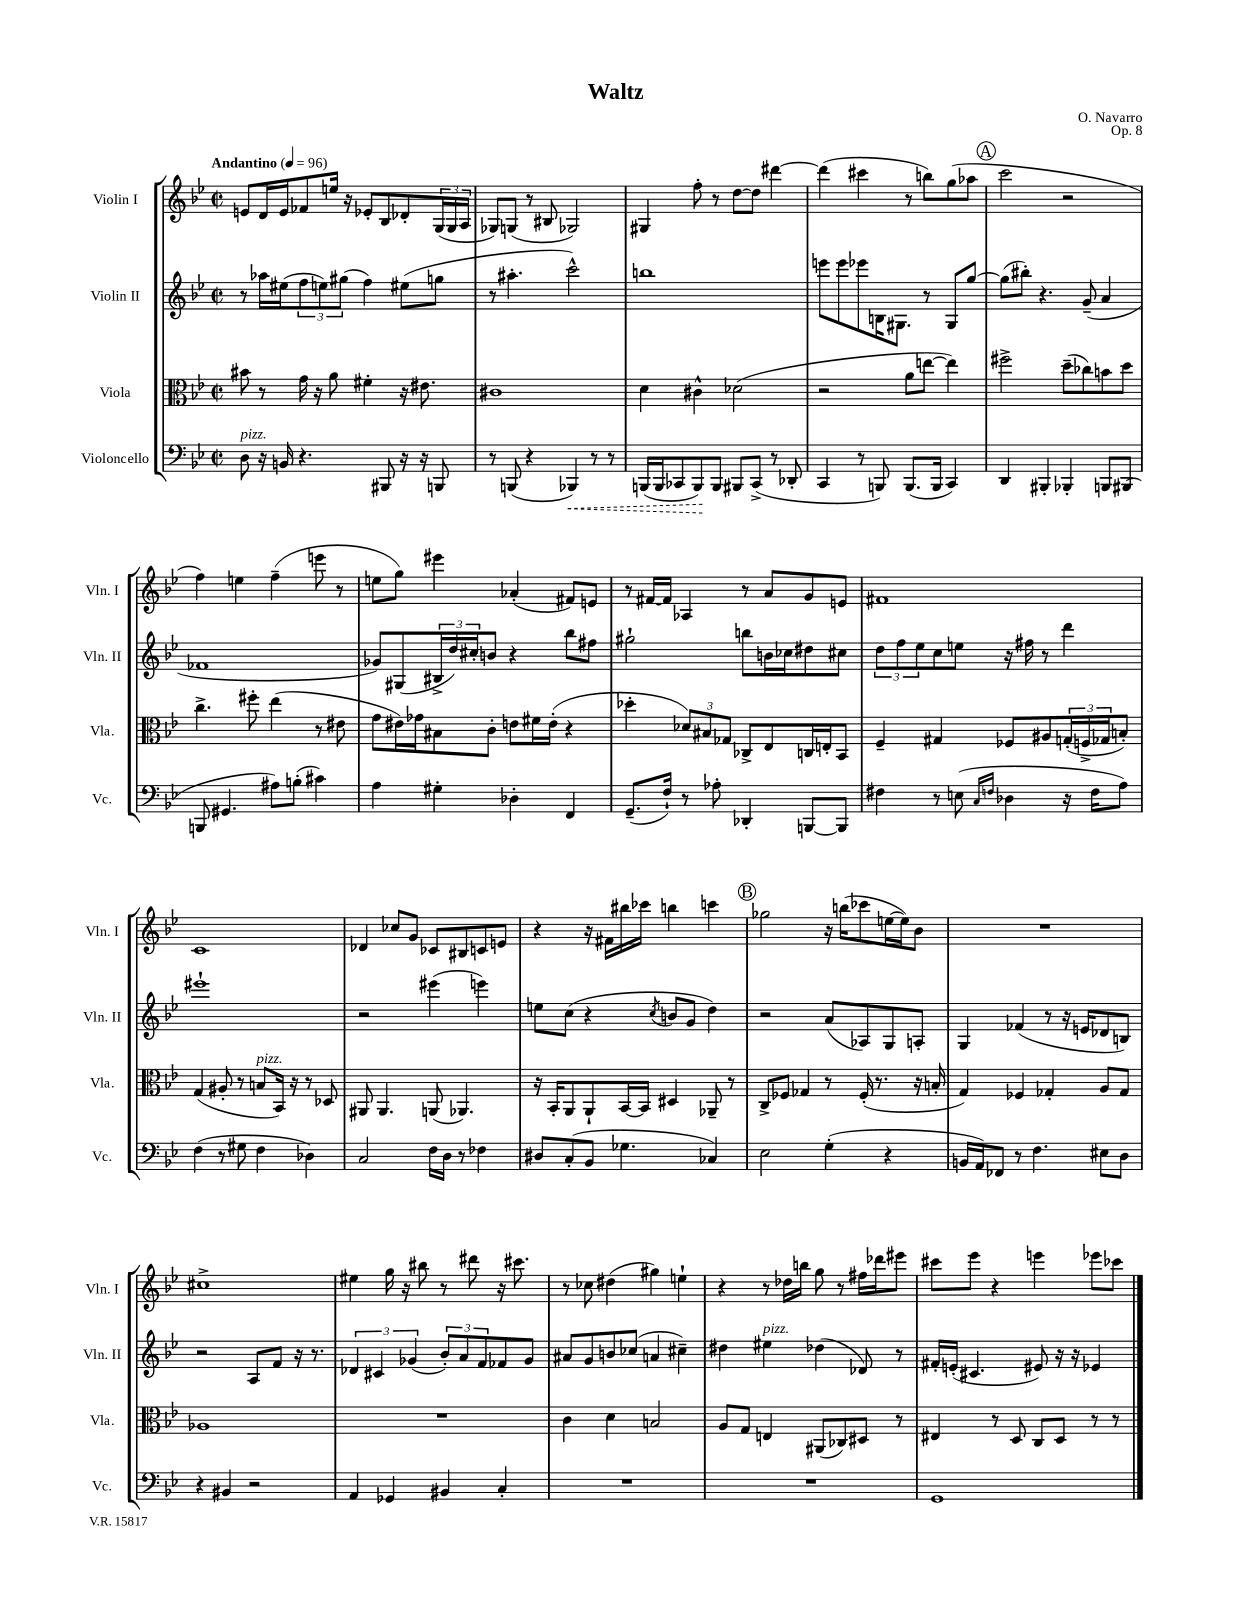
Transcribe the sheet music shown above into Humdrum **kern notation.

**kern	**kern	**kern	**kern
*staff4	*staff3	*staff2	*staff1
*clefF4	*clefC3	*clefG2	*clefG2
*k[b-e-]	*k[b-e-]	*k[b-e-]	*k[b-e-]
*M2/2	*M2/2	*M2/2	*M2/2
*met(c|)	*met(c|)	*met(c|)	*met(c|)
*MM96	*MM96	*MM96	*MM96
8D	8b#	8r	8e
16r	8r	16aa-	16d
16BB	.	(16ee#	16e
4.r	16g	12ff	8f-
.	16r	.	.
.	.	12ee)	.
.	8a	.	16ee
.	.	(12gg#	.
.	.	.	16r
.	4f#'	4ff)	8e-'
8BBB#	.	.	8B-
16r	16r	(8ee#	8d-'
16r	8.e#	.	.
8BBB	.	8gg	(24G
.	.	.	24G
.	.	.	24A
=	=	=	=
8r	1c#	8r	8G-)
(8BBB	.	4.aa#'	(8G
4r	.	.	8r
.	.	.	8B#
4BBB-)	.	2ccc^^)	2G-)
8r	.	.	.
8r	.	.	.
=	=	=	=
(16BBB	4d	1bb	4G#
16BBB	.	.	.
8CC-	.	.	.
8BBB)	4c#^^	.	8ff'
8BBB	.	.	8r
8BBB#	(2d-	.	[8dd
(8CC-^	.	.	8dd]
8r	.	.	[4ddd#
8DD-'	.	.	.
=	=	=	=
4CC	2r	8eee	(4ddd#]
.	.	8eee	.
8r	.	8eee-	4ccc#
8BBB)	.	16B	.
.	.	8.G#	.
(8.BBB	8a	.	8r
.	[8ee	8r	8bb)
16BBB	.	.	.
4CC)	4ee])	8G#	(8gg
.	.	[8gg	8aa-
=	=	=	=
4DD	2ff#^	(8gg]	2ccc
.	.	8bb#')	.
4BBB#'	.	4.r	.
4BBB-'	(8dd~	.	2r
.	8cc-)	(8g~	.
8BBB	8b	4a	.
(8BBB#	8dd	.	.
=	=	=	=
8BBB	4.cc^	1f-	4ff)
4.GG#	.	.	.
.	.	.	4ee
.	8ff#'	.	.
8A#)	(4ee-	.	(4ff~
(8B'	.	.	.
4c#)	8r	.	8eee
.	8e#	.	8r
=	=	=	=
4A	8g	8g-)	8ee
.	16e#)	(8G#	8gg)
.	16g-	.	.
4G#'	8B#	24B#^	4eee#
.	.	24dd)	.
.	.	24cc#'	.
.	8c'	8b	.
4D-'	8e	4r	(4a-'
.	16f#	.	.
.	(16e'	.	.
4FF	4r	8bb-	8f#)
.	.	8ff#	8e
=	=	=	=
(8.GG~	4dd-'	2gg#`	8r
.	.	.	[16f#
16F`)	.	.	16f#]
8r	12d-)	.	4A-
.	12B#	.	.
8A-'	.	.	.
.	12G-	.	.
4DD-'	8C-^	8bb	8r
.	8E-	16b	8a
.	.	16cc-	.
[8BBB	16C	8dd#	8g
.	16E'	.	.
8BBB]	8BB-	8cc#	8e
=	=	=	=
4F#	4F~	12dd	1f#
.	.	12ff	.
.	.	12ee-	.
8r	4G#	8cc	.
(8E	.	8ee	.
16qqC	.	.	.
16qqF	.	.	.
4D-	8F-	16r	.
.	.	16ff#	.
.	8A#	8r	.
16r	(24G'	4ddd	.
.	24F^	.	.
16F	.	.	.
.	24G-	.	.
8A)	8B')	.	.
=	=	=	=
(4F	(4G	1eee#`	1c
8r	8A#'	.	.
8G#	8r	.	.
4F	8B	.	.
.	16BB-)	.	.
.	16r	.	.
4D-)	8r	.	.
.	8D-	.	.
=	=	=	=
2C	8AA#	2r	4d-
.	4.AA#	.	.
.	.	.	8cc-
.	.	.	8g
16F	(8AA	(4eee#	8c-
16D	.	.	.
8r	4.AA-)	.	8B#
4F-	.	4eee)	8c
.	.	.	8e
=	=	=	=
8D#	16r	8ee	4r
.	16BB-'	.	.
(8C'	8AA	(8cc	.
8BB-	8AA`	4r	16r
.	.	.	16f#
4.G-	[16BB-	.	16bb#
.	16BB-]	.	16ccc-
.	.	8qcc	.
.	4D#	8b	4bb
.	.	8g	.
4C-)	8AA-~	4dd)	4ccc
.	8r	.	.
=	=	=	=
2E-	8C^	2r	2gg-
.	8F-	.	.
.	4G-	.	.
(4G'	8r	(8a	16r
.	.	.	(16bb
.	(16F-'	8A-)	8ccc-
.	8.r	.	.
4r	.	8G	[16ee
.	.	.	16ee])
.	16r	8A'	8b-
.	16B'	.	.
=	=	=	=
16BB	4G)	4G	1r
16AA)	.	.	.
8FF-	.	.	.
8r	4F-	(4f-	.
4.F	.	.	.
.	4G-'	8r	.
.	.	16r	.
.	.	16e	.
8E#	8A	8d-	.
8D	8G-	8B)	.
=	=	=	=
4r	1A-	2r	1cc#^
4BB#	.	.	.
2r	.	8A	.
.	.	8f	.
.	.	16r	.
.	.	8.r	.
=	=	=	=
4AA	1r	6d-	4ee#
.	.	6c#	.
4GG-	.	.	16gg
.	.	.	16r
.	.	(6g-	.
.	.	.	8bb#
4BB#	.	12b-')	8r
.	.	12a	.
.	.	.	8ddd#
.	.	12f	.
4C'	.	8f-	16r
.	.	.	8.ccc#
.	.	8g-	.
=	=	=	=
1r	4c	8a#	8r
.	.	8g	8cc-
.	4d	8b	(4dd#
.	.	(8cc-	.
.	2B	4a	4gg#)
.	.	4cc#~)	4ee`
=	=	=	=
1r	8A	4dd#	4r
.	8G	.	.
.	4E	4ee#	8r
.	.	.	16dd-
.	.	.	16bb
.	(8AA#	(4dd-	8gg
.	8C-)	.	8r
.	8D#	8d-)	16ff#
.	.	.	16ddd-
.	8r	8r	8eee#
=	=	=	=
1GG	4E#	16f#'	8ccc#
.	.	(16e'	.
.	.	4.c#	8eee-
.	8r	.	4r
.	8D	.	.
.	8C	8e#)	4eee
.	8D	16r	.
.	.	16r	.
.	8r	4e-	8eee-
.	8r	.	8ccc-
==	==	==	==
*-	*-	*-	*-
